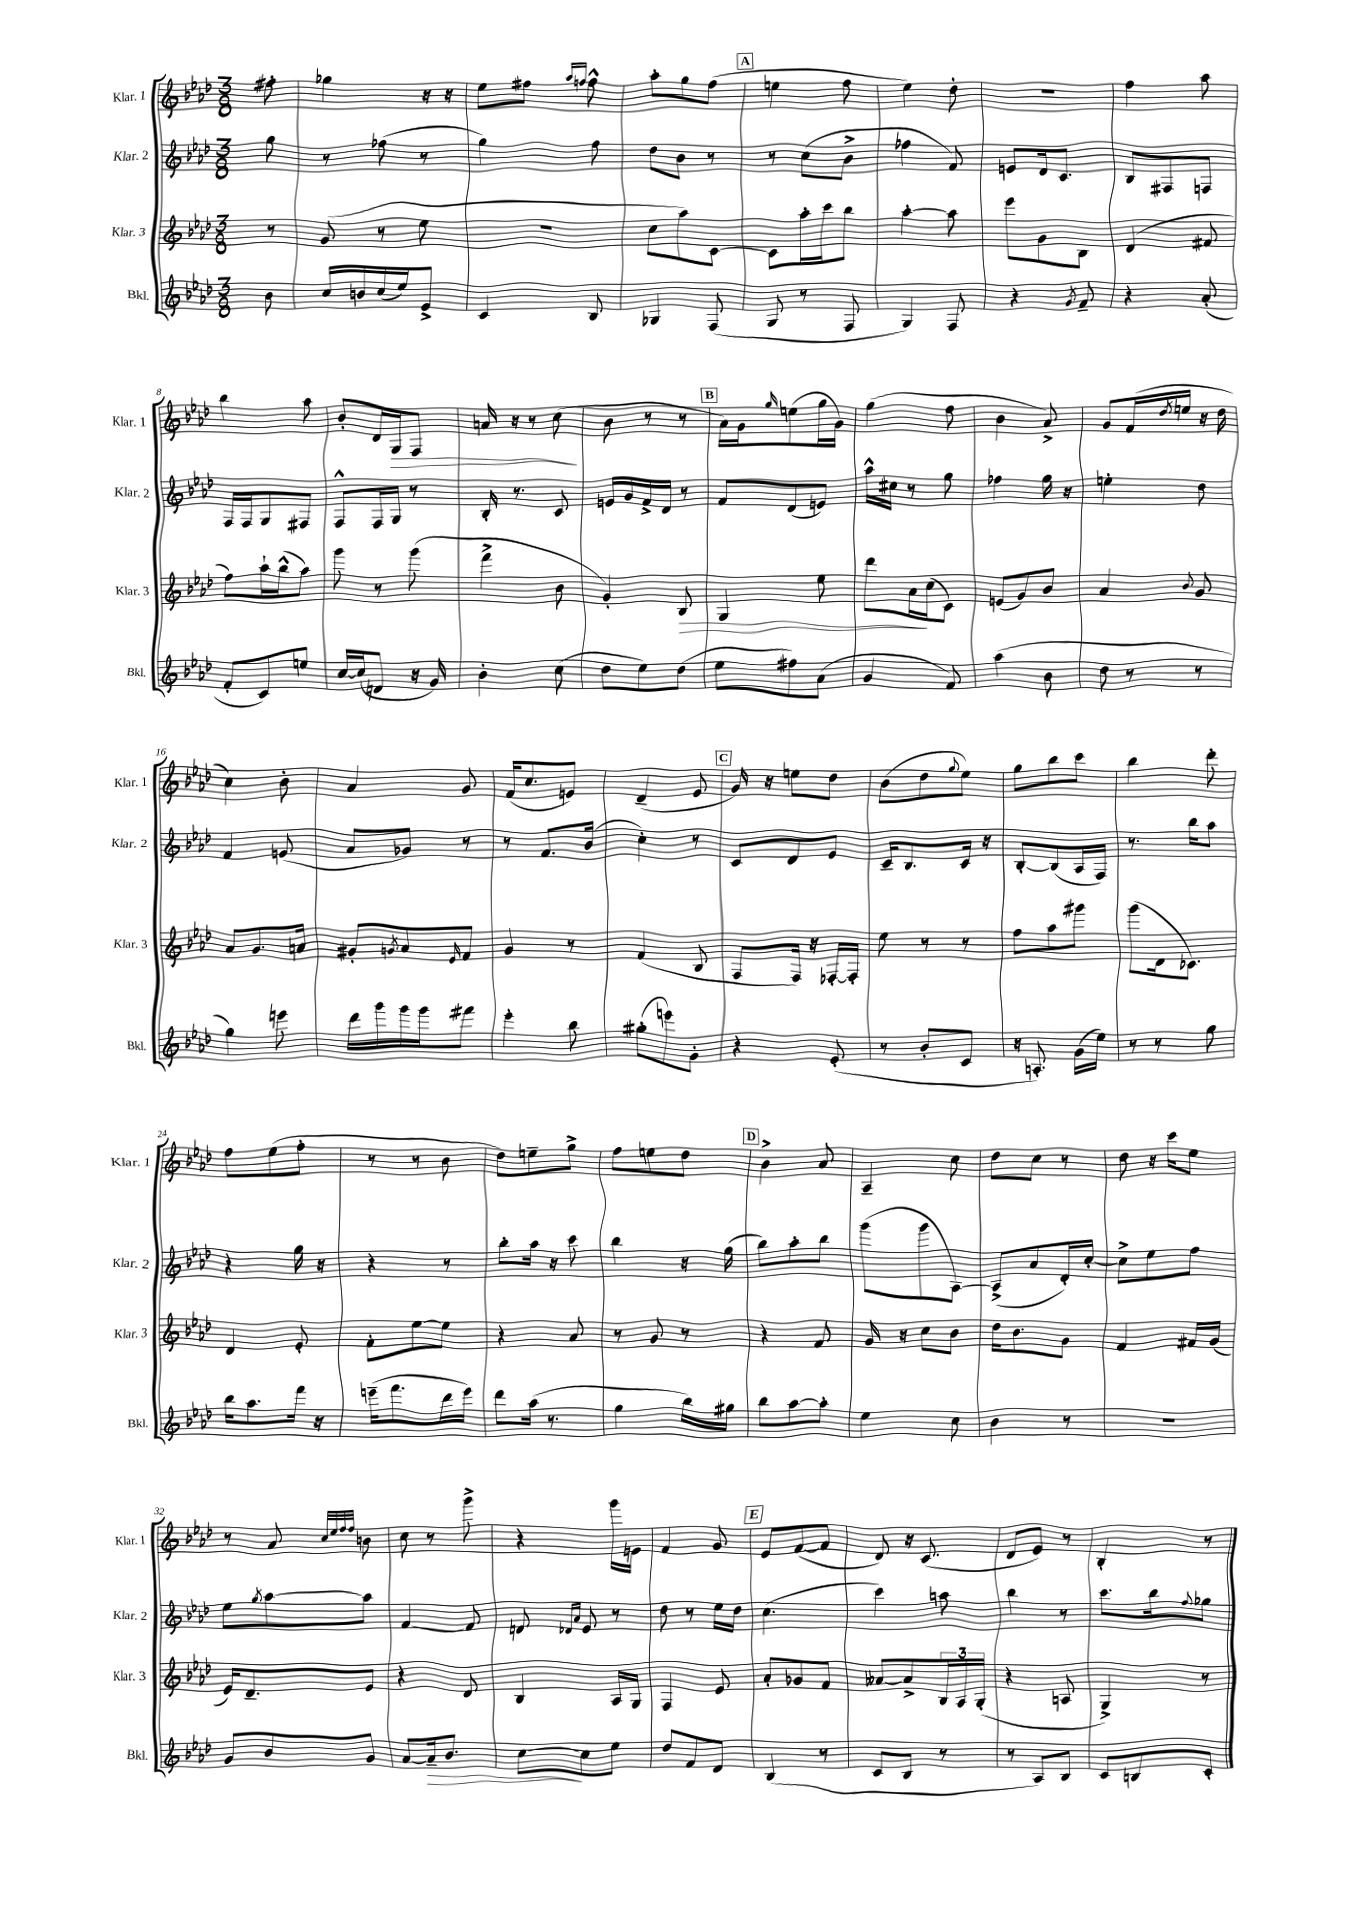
<<
\new StaffGroup <<
\new Staff = "s0" \with { instrumentName = "Klar. 1" shortInstrumentName = "Klar. 1" } {
    \clef treble \key aes \major \numericTimeSignature \time 3/8 \partial 8
    fis''8-. |
    ges''4 r16 r16 |
    ees''8 fis''8 \grace { aes''16 f''16 } f''8-^ |
    aes''8-. g''8 f''8( |
    \mark \markup { \box "A" } e''4 f''8 |
    ees''4) des''8-. |
    R4. |
    f''4 aes''8 |
    bes''4 aes''8 |
    bes'8-. des'16 g16\> f8 |
    a'16 r16 r8 c''8\!( |
    bes'8 r8 r8 |
    \mark \markup { \box "B" } aes'16) g'16 \grace { g''16 } e''8( g''16 g'16) |
    g''4( f''8 |
    bes'4 aes'8->) |
    g'8 f'16( \acciaccatura { des''8 } e''16 r16 des''16 |
    c''4) bes'8-. |
    aes'4 g'8 |
    f'16( c''8. e'8) |
    des'4--( ees'8 |
    \mark \markup { \box "C" } g'16) r16 e''8 des''8 |
    bes'8( des''8 \appoggiatura { g''8 } ees''8) |
    g''8 bes''8 c'''8 |
    bes''4 des'''8-. |
    f''8 ees''8( f''8-. |
    r8 r8 bes'8 |
    des''8) e''8-- g''8-> |
    f''8 e''8 des''8 |
    \mark \markup { \box "D" } bes'4-> aes'8 |
    aes4-- c''8 |
    des''8 c''8 r8 |
    des''8 r16 c'''16 ees''8 |
    r8 aes'8 \grace { c''32 ees''32 f''32 f''32 } b'8 |
    c''8 r8 g'''8-> |
    r4 g'''16 e'16 |
    f'4 g'8 |
    \mark \markup { \box "E" } ees'8 f'8~( f'8 |
    des'8) r16 c'8.( |
    des'8 ees'8) r8 |
    bes4-. r8 \bar "|." |
}
\new Staff = "s1" \with { instrumentName = "Klar. 2" shortInstrumentName = "Klar. 2" } {
    \clef treble \key aes \major \numericTimeSignature \time 3/8 \partial 8
    g''8 |
    r8 fes''8( r8 |
    g''4) f''8 |
    des''8 bes'8 r8 |
    \mark \markup { \box "A" } r8 c''8( bes'8-> |
    fes''4 f'8) |
    e'8 des'16 c'8. |
    bes8 fis8 f8 |
    f16 f16 g8 fis8 |
    f8-^ f16 g16 r8 |
    bes16-. r8. c'8 |
    e'16 g'16 f'16-> des'16 r8 |
    \mark \markup { \box "B" } f'8 des'8( e'8) |
    aes''16-^ cis''16 r8 g''8 |
    fes''4 g''16 r16 |
    e''4-. des''8 |
    f'4 e'8( |
    aes'8 ges'8) r8 |
    r8 f'8. bes'16( |
    c''4-.) r8 |
    \mark \markup { \box "C" } c'8 des'8 ees'8 |
    c'16-- bes8. c'16 r16 |
    bes8~-. bes8( aes16 f16) |
    r8. bes''16 aes''8 |
    r4 g''16 r16 |
    r4 r8 |
    bes''8-. aes''16 r16 c'''8 |
    bes''4 r16 g''16( |
    \mark \markup { \box "D" } bes''8) aes''8-. bes''8 |
    g'''8( g'''8 aes8~) |
    aes8->( aes'8 des'16-.) c''16~-. |
    c''8-> ees''8 f''8 |
    ees''8 \acciaccatura { g''8 } aes''8~ aes''8 |
    f'4~ f'8 |
    d'8 \grace { des'16 aes'16 } ees'8 r8 |
    des''8 r8 ees''16 des''16 |
    \mark \markup { \box "E" } c''4.( |
    c'''4) a''8 |
    bes''4 r8 |
    c'''8. bes''16 \appoggiatura { f''8 } ges''8 \bar "|." |
}
\new Staff = "s2" \with { instrumentName = "Klar. 3" shortInstrumentName = "Klar. 3" } {
    \clef treble \key aes \major \numericTimeSignature \time 3/8 \partial 8
    r8 |
    g'8( r8 ees''8 |
    R4. |
    c''8 aes''8) c'8~ |
    \mark \markup { \box "A" } c'8 aes''16-. c'''16 bes''8 |
    aes''4~-. aes''8 |
    ees'''8 g'8 bes8 |
    des'4( fis'8 |
    f''8) aes''16-! bes''16-^( aes''8) |
    g'''8 r8 g'''8( |
    f'''4-> bes'8 |
    g'4-.) bes8\> |
    \mark \markup { \box "B" } g4 ees''8 |
    des'''8 aes'16\! c''16( c'8) |
    e'8( g'8) bes'8 |
    aes'4 \appoggiatura { bes'8 } g'8 |
    aes'8 g'8. a'16 |
    gis'8-. \acciaccatura { g'8 } aes'8 \grace { ees'16 } f'8 |
    g'4 r8 |
    f'4( bes8 |
    \mark \markup { \box "C" } f8 f16) r16 fes16~-. fes16-. |
    ees''8 r8 r8 |
    f''8 aes''8 gis'''8 |
    g'''8( des'16 ces'8.) |
    des'4 ees'8-. |
    f'8-. ees''8~ ees''8 |
    r4 aes'8 |
    r8 g'8 r8 |
    \mark \markup { \box "D" } r4 f'8 |
    g'16 r16 c''8 bes'8 |
    des''16 bes'8. g'8 |
    f'4 fis'16 g'16( |
    ees'16) des'8.-- ees'8 |
    r4 des'8 |
    bes4 aes16 g16 |
    f4 ees'8 |
    \mark \markup { \box "E" } aes'8-. ges'8 f'8 |
    aeses'8~ aeses'8-> \tuplet 3/2 { bes16 aes16 g16-.( } |
    r4 a8 |
    g4->) r8 \bar "|." |
}
\new Staff = "s3" \with { instrumentName = "Bkl." shortInstrumentName = "Bkl." } {
    \clef treble \key aes \major \numericTimeSignature \time 3/8 \partial 8
    bes'8 |
    c''16 b'16 c''16( ees''16) ees'8-> |
    c'4 bes8 |
    ges4 f8( |
    \mark \markup { \box "A" } g8 r8 f8 |
    g4) f8 |
    r4 \acciaccatura { g'8 } f'8-- |
    r4 aes'8-.( |
    f'8-. c'8) e''8 |
    c''16~ c''16( d'8 r16 g'16) |
    bes'4-. c''8( |
    des''8 ees''8) des''8( |
    \mark \markup { \box "B" } ees''8 fis''8) aes'8( |
    g'4 f'8) |
    aes''4( bes'8 |
    des''8 r8 r8 |
    g''4) e'''8 |
    des'''16 g'''16 g'''16 g'''16 fis'''8 |
    ees'''4-. bes''8 |
    gis''8-.( e'''8) g'8-. |
    \mark \markup { \box "C" } r4 ees'8-.( |
    r8 bes'8-. c'8 |
    r16 a8.-.) g'16( ees''16) |
    r8 r8 g''8 |
    bes''16 aes''8. f'''16 r16 |
    e'''16--( f'''8. des'''16 e'''16) |
    des'''8 aes''16( r8. |
    g''4 bes''16) gis''16 |
    \mark \markup { \box "D" } bes''8 aes''8~ aes''8-. |
    ees''4 c''8 |
    bes'4 r8 |
    R4. |
    g'8 bes'8 g'8 |
    aes'8~ aes'16--\> bes'8. |
    c''8~\! c''8 ees''8 |
    des''8 f'8 des'8 |
    \mark \markup { \box "E" } bes4( r8 |
    c'8 bes8 r8 |
    r8 aes8) bes8 |
    c'8 b8 c'8-. \bar "|." |
}
>>
>>
